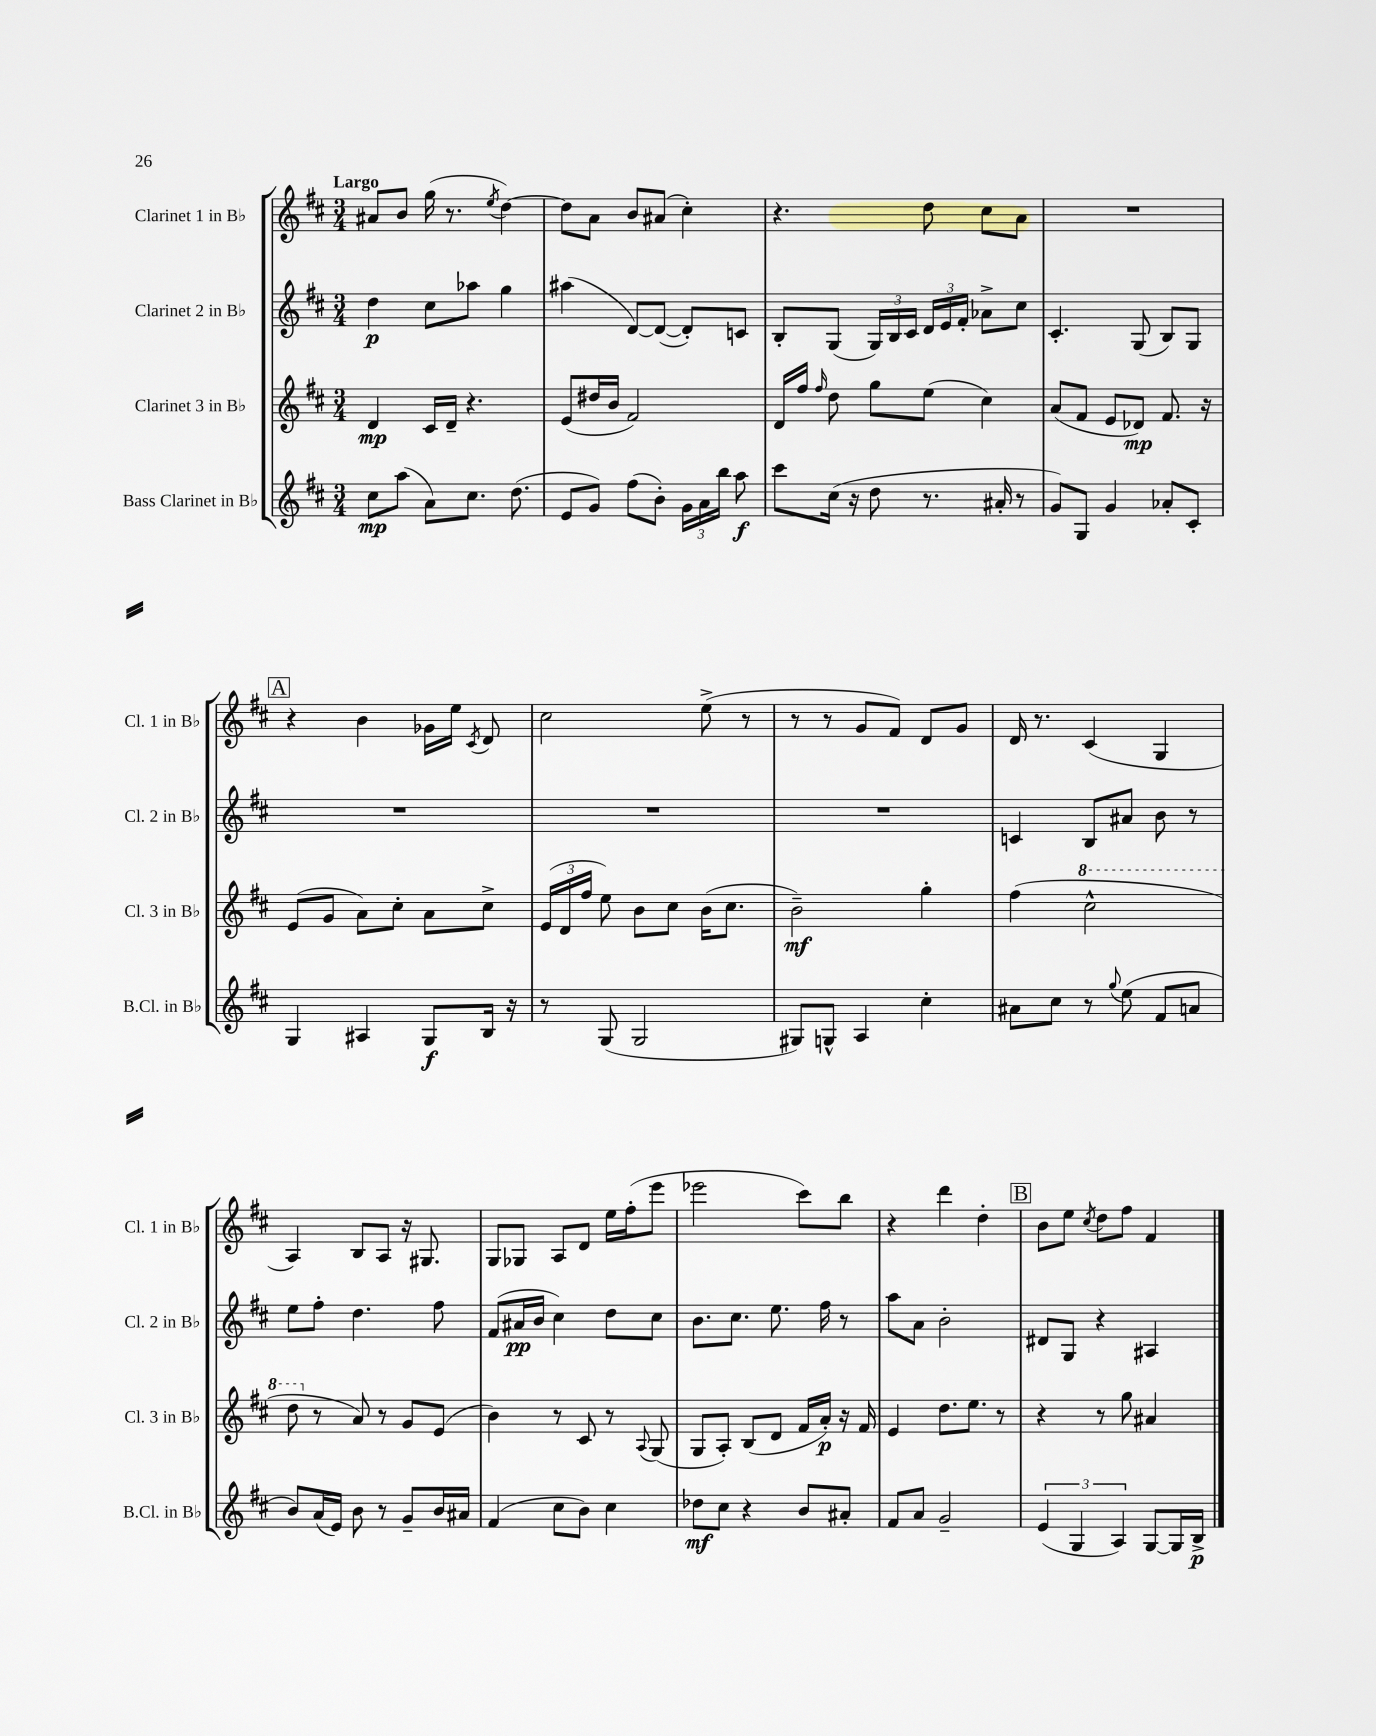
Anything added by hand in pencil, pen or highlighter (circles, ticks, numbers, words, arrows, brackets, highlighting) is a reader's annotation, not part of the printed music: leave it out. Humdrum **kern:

**kern	**kern	**kern	**kern
*staff4	*staff3	*staff2	*staff1
*clefG2	*clefG2	*clefG2	*clefG2
*k[f#c#]	*k[f#c#]	*k[f#c#]	*k[f#c#]
*M3/4	*M3/4	*M3/4	*M3/4
8cc#\L	4d/	4dd\	8a#/L
(8aa\J	.	.	8b/J
8a\L)	16c#/LL	8cc#\L	(16gg\
.	16d~/JJ	.	8.r
8.cc#\J	4.r	8aa-\J	.
.	.	.	8qee/
.	.	4gg\	[4dd\)
(8.dd\	.	.	.
=	=	=	=
8e/L	(8e/L	(4aa#\	8dd\]L
8g/J)	16dd#/L	.	8a\J
.	16b/JJ	.	.
(8ff#\L	2f#/)	[8d/L)	8b/L
8b'\J)	.	(8d/_J	(8a#/J
24g\LL	.	8d'/]L)	4cc#'\)
24a\	.	.	.
24bb\JJ	.	.	.
8aa\	.	8c/J	.
=	=	=	=
8ccc#\L	16d/LL	8B'/L	4.r
.	16ff#/JJ	.	.
.	16qqff#/	.	.
(16cc#\Jk	8dd\	(8G/J	.
16r	.	.	.
8dd\	8gg\L	24G/LL)	.
.	.	24B/	.
.	.	24c#/JJ	.
8.r	(8ee\J	24d/LL	8dd\
.	.	24e/	.
.	.	24f#'/JJ	.
.	4cc#\)	8a-^\L	8cc#\L
16a#'/	.	.	.
8r	.	8cc#\J	8a\J
=	=	=	=
8g/L)	(8a/L	4.c#'/	2.r
8G/J	8f#/J	.	.
4g/	8e/L	.	.
.	8d-/J)	(8G/	.
8a-'/L	8.f#/	8B/L)	.
8c#'/J	.	8G/J	.
.	16r	.	.
=	=	=	=
4G/	(8e/L	2.r	4r
.	8g/J	.	.
4A#/	8a\L)	.	4b\
.	8cc#'\J	.	.
8G/L	8a\L	.	16g-\LL
.	.	.	16ee\JJ
.	.	.	8qc#/
16B/Jk	8cc#^\J	.	8d/
16r	.	.	.
=	=	=	=
8r	(24e/LL	2.r	2cc#\
.	24d/	.	.
.	24ff#/JJ	.	.
(8G/	8ee\)	.	.
2G/	8b\L	.	.
.	8cc#\J	.	.
.	(16b\LK	.	(8ee^\
.	8.cc#\J	.	.
.	.	.	8r
=	=	=	=
8G#/L)	2b~\)	2.r	8r
8G^^/J	.	.	8r
4A/	.	.	8g/L
.	.	.	8f#/J)
4cc#'\	4gg'\	.	8d/L
.	.	.	8g/J
=	=	=	=
8a#\L	(4ff#\	4c/	16d/
.	.	.	8.r
8cc#\J	.	.	.
8r	2ccc#^^\	8B/L	(4c#/
8qqgg/	.	.	.
(8ee\	.	8a#/J	.
8f#/L	.	8b\	4G/
8a/J	.	8r	.
=	=	=	=
8b/L)	8ddd\	8ee\L	4A/)
(16a/L	8r	8ff#'\J	.
16e/JJ)	.	.	.
8b\	8a/)	4.dd\	8B/L
8r	8r	.	8A/J
8g~/L	8g/L	.	16r
.	.	.	8.G#/
16b/L	(8e/J	8ff#\	.
16a#/JJ	.	.	.
=	=	=	=
(4f#/	4b\)	(8f#/L	8G/L
.	.	16a#/L	8G-/J
.	.	16b/JJ	.
8cc#\L	8r	4cc#\)	8A/L
8b\J)	8c#/	.	8d/J
4cc#\	8r	8dd\L	16ee\LL
.	.	.	(16ff#'\J
.	8qqA/	.	.
.	(8G/	8cc#\J	8eee\J
=	=	=	=
8dd-\L	8G/L	8.b\L	2eee-\
8cc#\J	8A'/J)	.	.
.	.	8.cc#\J	.
4r	(8B/L	.	.
.	8d/J	8.ee\	.
8b/L	16f#/LL	.	8ccc#\L)
.	16a'/JJ)	16ff#\	.
8a#'/J	16r	8r	8bb\J
.	16f#/	.	.
=	=	=	=
8f#/L	4e/	8aa\L	4r
8a/J	.	8a\J	.
2g~/	8.dd\L	2b'\	4ddd\
.	8.ee\J	.	.
.	.	.	4dd'\
.	8r	.	.
=	=	=	=
(6e/	4r	8d#/L	8b\L
.	.	8G/J	8ee\J
6G/	.	.	.
.	.	.	8qcc#/
.	8r	4r	8dd\L
6A/)	.	.	.
.	8gg\	.	8ff#\J
[8G/L	4a#/	4A#/	4f#/
16G/]L	.	.	.
16B^/JJ	.	.	.
==	==	==	==
*-	*-	*-	*-
